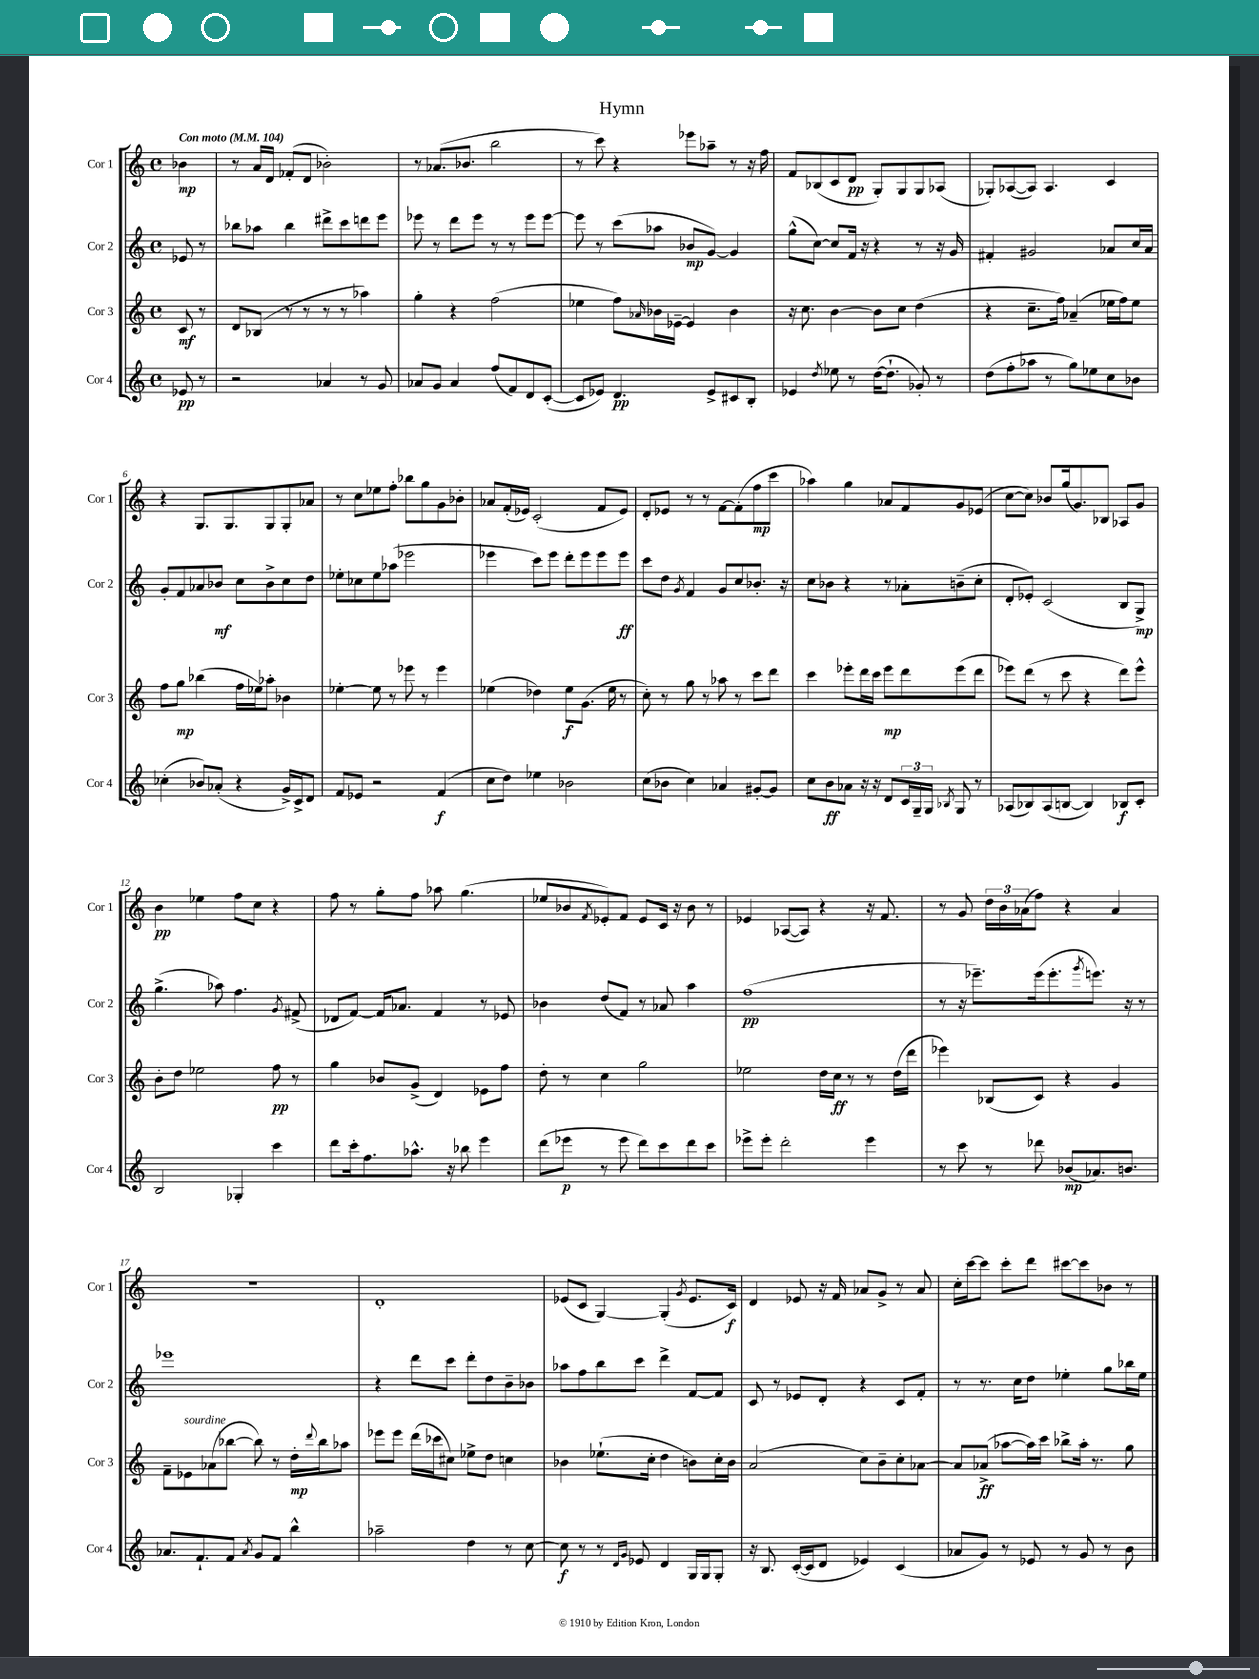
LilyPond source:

\header { title = "Hymn" }
<<
\new StaffGroup <<
\new Staff = "s0" \with { instrumentName = "Cor 1" shortInstrumentName = "Cor 1" } {
    \clef treble \key c \major \defaultTimeSignature \time 4/4 \partial 4 \tempo "Con moto" 4 = 104
    bes'4\mp |
    r8 a'16 d'16 fes'8-.( d'8 bes'2-.) |
    r8 aes'8.( bes'8. b''2 |
    r8 c'''8) r4 ees'''8 aes''8-- r8 r16 f''16 |
    f'8 bes8( c'8 d'8\pp g8-.) g8 g8 aes8( |
    ges8-.) aes8~( aes8) aes4. c'4 |
    r4 g8. g8. g8 g8-. aes'8 |
    r8 c''8 ees''8 f''8-. bes''8 g''8 g'8 bes'8-. |
    aes'8 f'16-.( ees'16) c'2-.( f'8 ees'8) |
    d'8-. ees'8 r8 r8 f'8~ f'8-.( f''8\mp c'''8 |
    aes''4) g''4 aes'8 f'8 g'8 ees'8( |
    c''8~ c''8) bes'8 g''16( g'8.) bes8 aes8 g'8 |
    b'4\pp ees''4 f''8 c''8 r4 |
    f''8 r8 g''8-. f''8 aes''8 g''4.( |
    ees''8 bes'8 \acciaccatura { f'8 } ees'8-.) f'8 ees'8 c'16 r16 bes'8 r8 |
    ees'4 aes8~( aes8) r4 r16 f'8. |
    r8 g'8 \tuplet 3/2 { d''16 b'16 aes'16( } f''8) r4 aes'4 |
    R1 |
    d'1-. |
    ees'8( c'8 g4~) g4-.( \acciaccatura { g'8 } ees'8. c'16\f) |
    d'4 ees'8 r16 f'16 aes'8 g'8-> r8 aes'8 |
    c''16-. c'''16~ c'''8 c'''8-. d'''8 cis'''8~ cis'''8 bes'8 r8 \bar "|." |
}
\new Staff = "s1" \with { instrumentName = "Cor 2" shortInstrumentName = "Cor 2" } {
    \clef treble \key c \major \defaultTimeSignature \time 4/4 \partial 4
    ees'8 r8 |
    bes''8 aes''8 bes''4 dis'''8-> c'''8 d'''8 e'''8 |
    ees'''8 r8 d'''8 ees'''8 r8 r8 ees'''8 ees'''8~ |
    ees'''8 r8 c'''8( aes''8 bes'8\mp g'8~) g'4 |
    g''8-^( c''8~) c''8 f'16 r16 r4 r8 r16 g'16 |
    fis'4-. gis'2 aes'8 c''16 aes'16 |
    g'8-. f'8 aes'8 bes'8\mf c''8 bes'8-> c''8 d''8 |
    ees''8-. ces''8 ees''8 aes''8( ees'''2 |
    ees'''4 c'''8) ees'''8 d'''8-. ees'''8 ees'''8 ees'''8\ff |
    c'''8 d''8 \acciaccatura { g'8 } f'4 g'8 c''8 bes'8.-. r16 |
    c''8 bes'8 r4 r8 aes'8-. b'8--( c''8-. |
    d'8-. ees'8-.) c'2( b8 g8->\mp) |
    g''4.->( aes''8) f''4. \acciaccatura { g'8 } fis'8->( |
    des'8 f'8~) f'16 aes'8. f'4 r8 ees'8 |
    bes'4 d''8( f'8) r8 aes'8 a''4 |
    f''1\pp( |
    r8 r16 ees'''8.--) ees'''16( ees'''8.-. \acciaccatura { g'''8 } e'''8.) r16 r8 |
    ees'''1 |
    r4 d'''8 c'''8 d'''8-. d''8 b'8-- bes'8 |
    aes''8 f''8 b''8 c'''8 d'''4-> f'8~ f'8 |
    c'8 r8 ees'8 d'8-. r4 c'8 f'8-. |
    r8 r8. c''16 d''8 ees''4-. g''8 bes''16 ees''16 \bar "|." |
}
\new Staff = "s2" \with { instrumentName = "Cor 3" shortInstrumentName = "Cor 3" } {
    \clef treble \key c \major \defaultTimeSignature \time 4/4 \partial 4
    c'8\mf r8 |
    d'8 bes8( r8 r8 r8 r8 aes''4) |
    g''4-. r4 f''2( |
    ees''4 f''8) \grace { aes'16 } bes'16 ees'16~-- ees'4 bes'4 |
    r16 c''8. b'4~ b'8 c''8 d''4( |
    r4 c''8.-- f''16) aes'4--( ees''16 f''16) ees''8 |
    f''8 g''8\mp bes''4( f''16 ees''16) aes''8-. bes'4 |
    ees''4~-. ees''8 r8 ees'''8 r8 ees'''4 |
    ees''4( des''4) ees''8\f g'8.( ees''16 r8 |
    c''8-.) r8 g''8 r8 aes''8 r8 c'''8 d'''8 |
    c'''4 ees'''8-. d'''16 c'''16 ees'''8\mp d'''8 ees'''8( d'''8 |
    ees'''8) d'''8( r8 c'''8 r4 d'''8) ees'''8-^ |
    b'8-. d''8 ees''2 f''8\pp r8 |
    g''4 bes'8 g'8->( d'4) ees'8 f''8 |
    d''8-. r8 c''4 g''2 |
    ees''2 d''16 c''16\ff r8 r8 d''16( d'''16 |
    ees'''4) bes8( c'8) r4 g'4 |
    f'8-- ees'8^\markup { \italic "sourdine" } aes'8( bes''8~ bes''8) r8 d''16-.\mp \appoggiatura { d'''8 } bes''16 aes''8 |
    ees'''8 ees'''8 d'''16( ces'''16 cis''8) ees''8-> d''8 c''4 |
    bes'4 ees''8.-!( c''16-. d''4 b'8) c''16-. b'16 |
    a'2( c''8) b'8-- c''8-. aes'8~ |
    aes'8 aes'8->\ff( aes''8~ aes''16) c'''16 bes''8-> aes''16-. r8. g''8 \bar "|." |
}
\new Staff = "s3" \with { instrumentName = "Cor 4" shortInstrumentName = "Cor 4" } {
    \clef treble \key c \major \defaultTimeSignature \time 4/4 \partial 4
    ees'8\pp r8 |
    r2 aes'4 r8 g'8 |
    aes'8 g'8 aes'4 f''8( f'8) d'8 c'8~-.( |
    c'8 ees'8) d'4.\pp ees'8-> cis'8 b8-. |
    ees'4 \acciaccatura { d''8 } ees''8 r8 d''16~( d''8.-! ges'8-.) r8 |
    d''8( f''8-. aes''8 r8 g''8) ees''8 c''8 bes'8 |
    ces''4-.( bes'8) aes'8-.( r4 g'16->) c'16-> d'8 |
    f'8 ees'8 r2 f'4\f( |
    c''8 d''8) ees''4 bes'2 |
    c''8( bes'8 c''4) aes'4 gis'8~-. gis'8 |
    c''8 b'8\ff aes'8 r16 r16 d'8 \tuplet 3/2 { c'16 g16-- g16 } \acciaccatura { bes8 } g8 r8 |
    aes8( bes8) aes8( b8~ b4) bes8\f c'8-. |
    b2 ges4-. c'''4 |
    d'''8 c'''16-. f''8. aes''8.-^ r16 bes''8 e'''4 |
    d'''8( ees'''8\p r8 ees'''8 d'''8) c'''8 d'''8 c'''8 |
    ees'''8-> ees'''8-. d'''2-. ees'''4 |
    r8 c'''8 r8 des'''8 bes'8\mp( aes'8.) b'8. |
    aes'8. f'8.-! f'8 \acciaccatura { aes'8 } g'8 f'8 b''4-^ |
    aes''2-- d''4 r8 c''8~ |
    c''8\f r8 r8 \grace { d'16 g'16 } ees'8 d'4 g16 g16 g8-. |
    r16 b8. c'16~-.( c'16 d'8 ees'4) c'4( |
    aes'8 g'8) r8 ees'8 r8 g'8 r8 b'8 \bar "|." |
}
>>
>>
